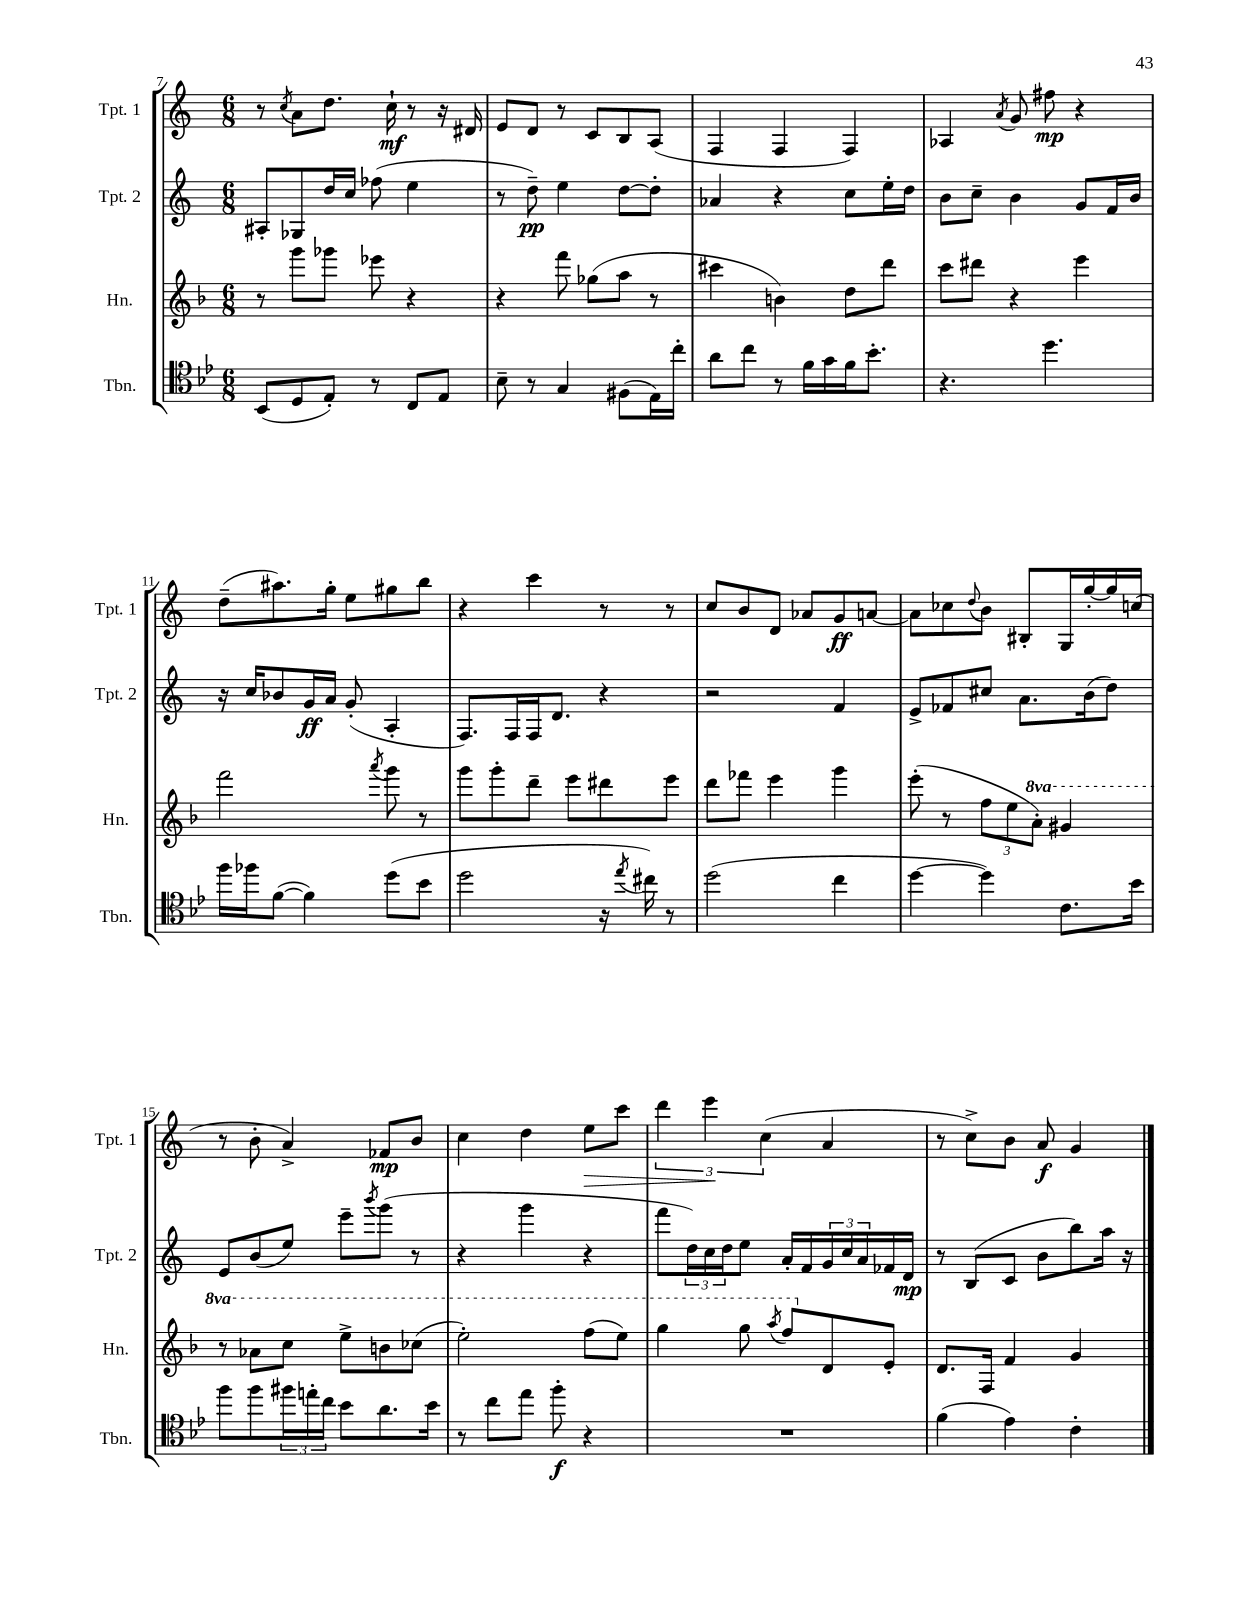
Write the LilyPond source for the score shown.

<<
\new StaffGroup <<
\new Staff = "s0" \with { instrumentName = "Tpt. 1" shortInstrumentName = "Tpt. 1" } {
    \clef treble \key c \major \numericTimeSignature \time 6/8
    r8 \acciaccatura { c''8 } a'8 d''8. c''16-!\mf r8 r16 dis'16 |
    e'8 d'8 r8 c'8 b8 a8( |
    f4 f4 f4) |
    aes4 \acciaccatura { a'8 } g'8 fis''8\mp r4 |
    d''8--( ais''8.) g''16-. e''8 gis''8 b''8 |
    r4 c'''4 r8 r8 |
    c''8 b'8 d'8 aes'8 g'8\ff a'8~ |
    a'8 ces''8 \appoggiatura { d''8 } b'8 bis8-. g16 g''16~-. g''16 c''16( |
    r8 b'8-. a'4->) fes'8\mp b'8 |
    c''4 d''4 e''8\> c'''8 |
    \tuplet 3/2 { d'''4 e'''4\! c''4( } a'4 |
    r8 c''8->) b'8 a'8\f g'4 \bar "|." |
}
\new Staff = "s1" \with { instrumentName = "Tpt. 2" shortInstrumentName = "Tpt. 2" } {
    \clef treble \key c \major \numericTimeSignature \time 6/8
    ais8-. ges8 d''16 c''16 fes''8( e''4 |
    r8 d''8--\pp) e''4 d''8~ d''8-. |
    aes'4 r4 c''8 e''16-. d''16 |
    b'8 c''8-- b'4 g'8 f'16 b'16 |
    r16 c''16 bes'8 g'16\ff a'16 g'8-.( a4-. |
    f8.) f16 f16 d'8. r4 |
    r2 f'4 |
    e'8-> fes'8 cis''8 a'8. b'16( d''8) |
    e'8 b'8( e''8) e'''8-- \acciaccatura { b'''8 } g'''8( r8 |
    r4 g'''4 r4 |
    f'''8 \tuplet 3/2 { d''16) c''16 d''16 } e''8 a'16-. f'16 \tuplet 3/2 { g'16 c''16 a'16 } fes'16 d'16\mp |
    r8 b8( c'8 b'8 b''8) a''16 r16 \bar "|." |
}
\new Staff = "s2" \with { instrumentName = "Hn." shortInstrumentName = "Hn." } {
    \clef treble \key f \major \numericTimeSignature \time 6/8 \set Staff.ottavationMarkups = #ottavation-simple-ordinals
    r8 g'''8 ges'''8 ees'''8 r4 |
    r4 f'''8 ges''8( a''8 r8 |
    cis'''4 b'4) d''8 d'''8 |
    c'''8 dis'''8 r4 e'''4 |
    f'''2 \acciaccatura { a'''8 } g'''8 r8 |
    g'''8 g'''8-. d'''8-- e'''8 dis'''8 e'''8 |
    d'''8 fes'''8 e'''4 g'''4 |
    e'''8-.( r8 \tuplet 3/2 { f''8 e''8 \ottava #1 a''8-.) } gis''4 |
    r8 aes''8 c'''8 e'''8-> b''8 ces'''8( |
    e'''2-.) f'''8( e'''8) |
    g'''4 g'''8 \acciaccatura { a'''8 } f'''8 \ottava #0 d'8 e'8-. |
    d'8. f16 f'4 g'4 \bar "|." |
}
\new Staff = "s3" \with { instrumentName = "Tbn." shortInstrumentName = "Tbn." } {
    \clef tenor \key bes \major \numericTimeSignature \time 6/8
    bes,8( d8 ees8-.) r8 c8 ees8 |
    bes8-- r8 g4 fis8( ees16) c''16-. |
    a'8 c''8 r8 f'16 g'16 f'16 bes'8.-. |
    r4. d''4. |
    f''16 fes''16 f'8~( f'4) d''8( bes'8 |
    d''2 r16 \acciaccatura { ees''8 } cis''16) r8 |
    d''2( c''4 |
    d''4~ d''4) c'8. bes'16 |
    f''8 f''8 \tuplet 3/2 { fis''16 e''16-. c''16 } bes'8 a'8. bes'16 |
    r8 c''8 ees''8 f''8-.\f r4 |
    R2. |
    f'4( ees'4) c'4-. \bar "|." |
}
>>
>>
\layout { \context { \Score currentBarNumber = #7 } }
